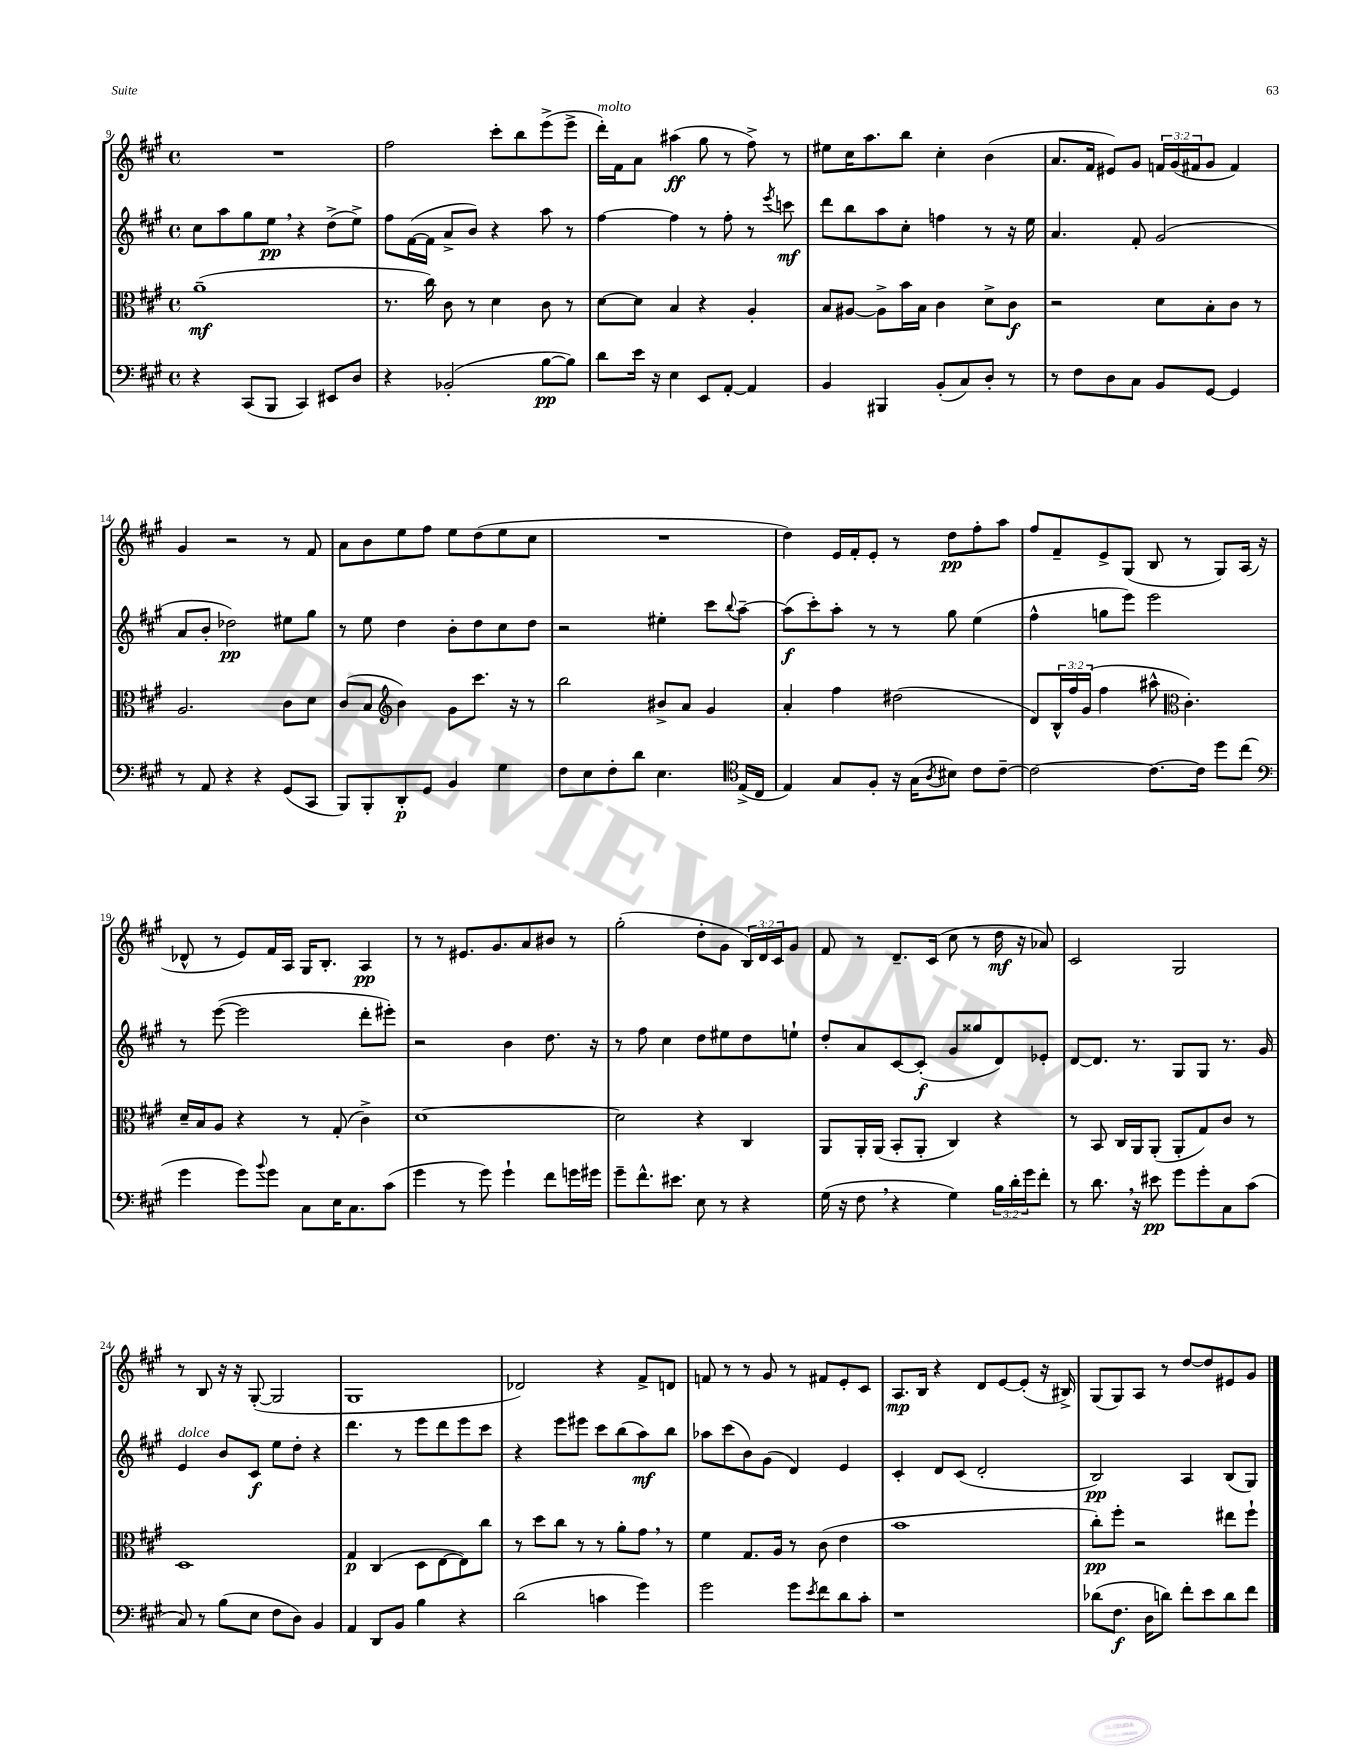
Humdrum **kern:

**kern	**kern	**kern	**kern
*staff4	*staff3	*staff2	*staff1
*clefF4	*clefC3	*clefG2	*clefG2
*k[f#c#g#]	*k[f#c#g#]	*k[f#c#g#]	*k[f#c#g#]
*M4/4	*M4/4	*M4/4	*M4/4
*met(c)	*met(c)	*met(c)	*met(c)
4r	(1a~	8cc#\L	1r
.	.	8aa\	.
(8CC#/L	.	8gg#\	.
8BBB/J	.	8ee\J	.
4CC#/)	.	4r	.
8EE#/L	.	(8dd^\L	.
8D/J	.	8ee^\J)	.
=	=	=	=
4r	8.r	8ff#\L	2ff#\
.	.	([16f#\L	.
.	16cc#\)	16f#\]JJ	.
(2BB-'/	8c#\	8a^/L	.
.	8r	8b/J)	.
.	4d\	4r	8ccc#'\L
.	.	.	8bb\
[8B\L	8c#\	8aa\	(8eee^\
8B\]J)	8r	8r	8eee^\J
=	=	=	=
8d\L	[8d\L	[4ff#\	16ddd'\LL)
.	.	.	16f#\J
16e\Jk	8d\]J	.	8a\J
16r	.	.	.
4E\	4B/	4ff#\]	(4aa#\
8EE/L	4r	8r	8gg#\
[8AA'/J	.	8ff#'\	8r
4AA/]	4A'/	8r	8ff#^\)
.	.	8qeee/	.
.	.	8ccc\	8r
=	=	=	=
4BB/	8B/L	8ddd\L	8ee#\L
.	[8A#/J	8bb\	16cc#\K
.	.	.	8.aa\
4BBB#/	8A#^\]L	8aa\	.
.	16b\L	8cc#'\J	8bb\J
.	16B\JJ	.	.
(8BB'/L	4c#\	4ff\	4cc#'\
8C#/)	.	.	.
8D'/J	8d^\L	8r	(4b\
8r	8c#\J	16r	.
.	.	16ee\	.
=	=	=	=
8r	2r	4.a/	8.a/L
8F#\L	.	.	.
.	.	.	16f#/Jk
8D\	.	.	8e#/L)
8C#\J	.	8f#'/	8g#/J
8BB/L	8d\L	(2g#/	24f/LL
.	.	.	(24g#/
.	.	.	24f#/J
[8GG#/J	8B'\	.	8g#/J
4GG#/]	8c#\J	.	4f#/)
.	8r	.	.
=	=	=	=
8r	2.A/	8a/L	4g#/
8AA/	.	8b'/J	.
4r	.	2dd-\)	2r
4r	.	.	.
(8GG#/L	8c#\L	8ee#\L	8r
8CC#/J	8d\J	8gg#\J	8f#/
=	=	=	=
8BBB/L)	(8c#/L	8r	8a\L
8BBB'/	8B/J	8ee\	8b\
*	*clefG2	*	*
8DD'/	4b\)	4dd\	8ee\
8GG#/J	.	.	8ff#\J
4BB/	8g#\L	8b'\L	8ee\L
.	8.ccc#\J	8dd\	(8dd\
4G#\	.	8cc#\	8ee\
.	16r	.	.
.	8r	8dd\J	8cc#\J
=	=	=	=
8F#\L	2bb\	2r	1r
8E\	.	.	.
8F#'\	.	.	.
8d\J	.	.	.
4.E\	8b#^/L	4ee#'\	.
.	8a/J	.	.
.	4g#/	8ccc#\L	.
*clefC4	*	*	*
.	.	8qqbb/	.
(16E^/LL	.	[8aa~\J	.
16C#/JJ	.	.	.
=	=	=	=
4E/)	4a'/	(8aa\]L	4dd\)
.	.	8ccc#'\)	.
8G#/L	4ff#\	8aa'\J	16e/LL
.	.	.	16f#'/J
8F#'/J	.	8r	8e'/J
16r	(2dd#\	8r	8r
(16G#\LK	.	.	.
8qA/	.	.	.
8B#\J)	.	8gg#\	8dd\L
8c#\L	.	(4ee\	8ff#'\
[8c#~\J	.	.	8aa\J
=	=	=	=
2c#\_	8d/L)	4ff#^^\	8ff#/L
.	24B^^/L	.	8f#~/
.	24ff#/	.	.
.	(24g#/JJ	.	.
.	4ff#\	8gg\L	8e^/
.	.	8eee\J)	(8G#/J
8.c#\_L	8aa#^^\	2eee\	8B/
*	*clefC3	*	*
.	4.c#'\)	.	8r
16c#\]Jk	.	.	.
8dd\L	.	.	8G#/L)
(8cc#\J	.	.	(16A/Jk
.	.	.	16r
=	=	=	=
*clefF4	*	*	*
4g#\	16d~/LL	8r	8d-^^/
.	16B/J	.	.
.	8A/J	([8eee\	8r
8g#\L)	4r	2eee\]	8e/L)
8qqb/	.	.	.
8g#\J	.	.	16f#/L
.	.	.	16A/JJ
8C#\L	8r	.	16G#/LK
.	.	.	8.B'/J
16E\K	(8G#'/	.	.
8.C#\	.	.	.
.	4c#^\)	8ddd'\L	4A/
(8c#\J	.	8eee#'\J)	.
=	=	=	=
4g#\	[1d	2r	8r
.	.	.	8r
8r	.	.	8.e#/L
8g#\)	.	.	.
.	.	.	8.g#/
4g#`\	.	4b\	.
.	.	.	8a/
8f#\L	.	8.dd\	8b#/J
16g\L	.	.	8r
16g#\JJ	.	16r	.
=	=	=	=
8g#~\L	2d\]	8r	(2gg#'\
8.f#^^\	.	8ff#\	.
.	.	4cc#\	.
8.e#\J	.	.	.
8E\	4r	8dd\L	8dd'\L
8r	.	8ee#\	8g#\J
4r	4C#/	8dd\	24B/LL)
.	.	.	24d/
.	.	.	24c#/J
.	.	8ee`\J	8g#/J
=	=	=	=
(16G#\	8AA/L	8dd'/L	8f#/
16r	.	.	.
8F#\	16AA'/L	8a/	8r
.	(16AA/JJ	.	.
4r	8BB'/L	[8c#/	8.d~/L
.	8AA'/J	(8c#'/]J	.
.	.	.	(16c#/Jk
4G#\)	4C#/)	8g#/L	8cc#\
.	.	8gg##/	8r
24B\LL	4r	8d/)	16dd\
24d'\	.	.	.
.	.	.	16r
24g#\J	.	.	.
8f#'\J	.	8e-'/J	8a-/)
=	=	=	=
8r	8r	[8d/L	2c#/
8.d\	8BB/	8.d/]J	.
.	16C#/LL	.	.
16r	16AA/J	8.r	.
8e#\	(8AA'/J	.	.
8g#\L	8AA'/L	8G#/L	2G#/
8g#'\	8G#/)	8G#/J	.
8C#\	8c#/J	8.r	.
(8c#\J	8r	.	.
.	.	16g#/	.
=	=	=	=
8C#/)	1D	4e/	8r
8r	.	.	8B/
(8B\L	.	8b/L	16r
.	.	.	16r
8E\J	.	8c#/J	([8G#'/
8F#\L	.	8ee\L	2G#/]
8D\J)	.	8dd'\J	.
4BB/	.	4r	.
=	=	=	=
4AA/	4G#/	4.ddd\	1G#
8DD/L	(4C#/	.	.
8BB/J	.	8r	.
4B\	8D\L	8eee\L	.
.	[8E\	8ddd\	.
4r	8E\])	8eee\	.
.	8cc#\J	8ccc#\J	.
=	=	=	=
(2d\	8r	4r	2d-/)
.	8dd\L	.	.
.	8cc#\J	8eee\L	.
.	8r	8eee#\J	.
4c\	8r	8ccc#\L	4r
.	8a'\L	(8bb\	.
4g#\)	8g#\J	8aa\)	8f#^/L
.	8r	8bb\J	8d/J
=	=	=	=
2g#\	4f#\	8aa-\L	8f/
.	.	(8ccc#\	8r
.	8.G#/L	8b\)	8r
.	.	(8g#\J	8g#/
.	16A/Jk	.	.
8g#\L	8r	4d/)	8r
8qe/	.	.	.
8f#\	(8c#\	.	8f#/L
8d\	4e\	4e/	8e'/
8c#'\J	.	.	8c#/J
=	=	=	=
1r	1b	4c#'/	8.A/L
.	.	.	16B/Jk
.	.	8d/L	4r
.	.	(8c#/J	.
.	.	2d'/	8d/L
.	.	.	[8e/
.	.	.	(8e'/]J
.	.	.	16r
.	.	.	16B#^/)
=	=	=	=
(8d-\L	8cc#'\L)	2B/)	(8G#/L
8.F#\J	8ff#'\J	.	8G#/)
.	2r	.	8A/J
16D\LK	.	.	.
8d\J)	.	.	8r
8f#'\L	.	4A/	[8dd/L
8e\	.	.	8dd/]
8d\	8ee#\L	(8B/L	8e#/
8f#\J	8ff#`\J	8G#/J)	8g#/J
==	==	==	==
*-	*-	*-	*-
